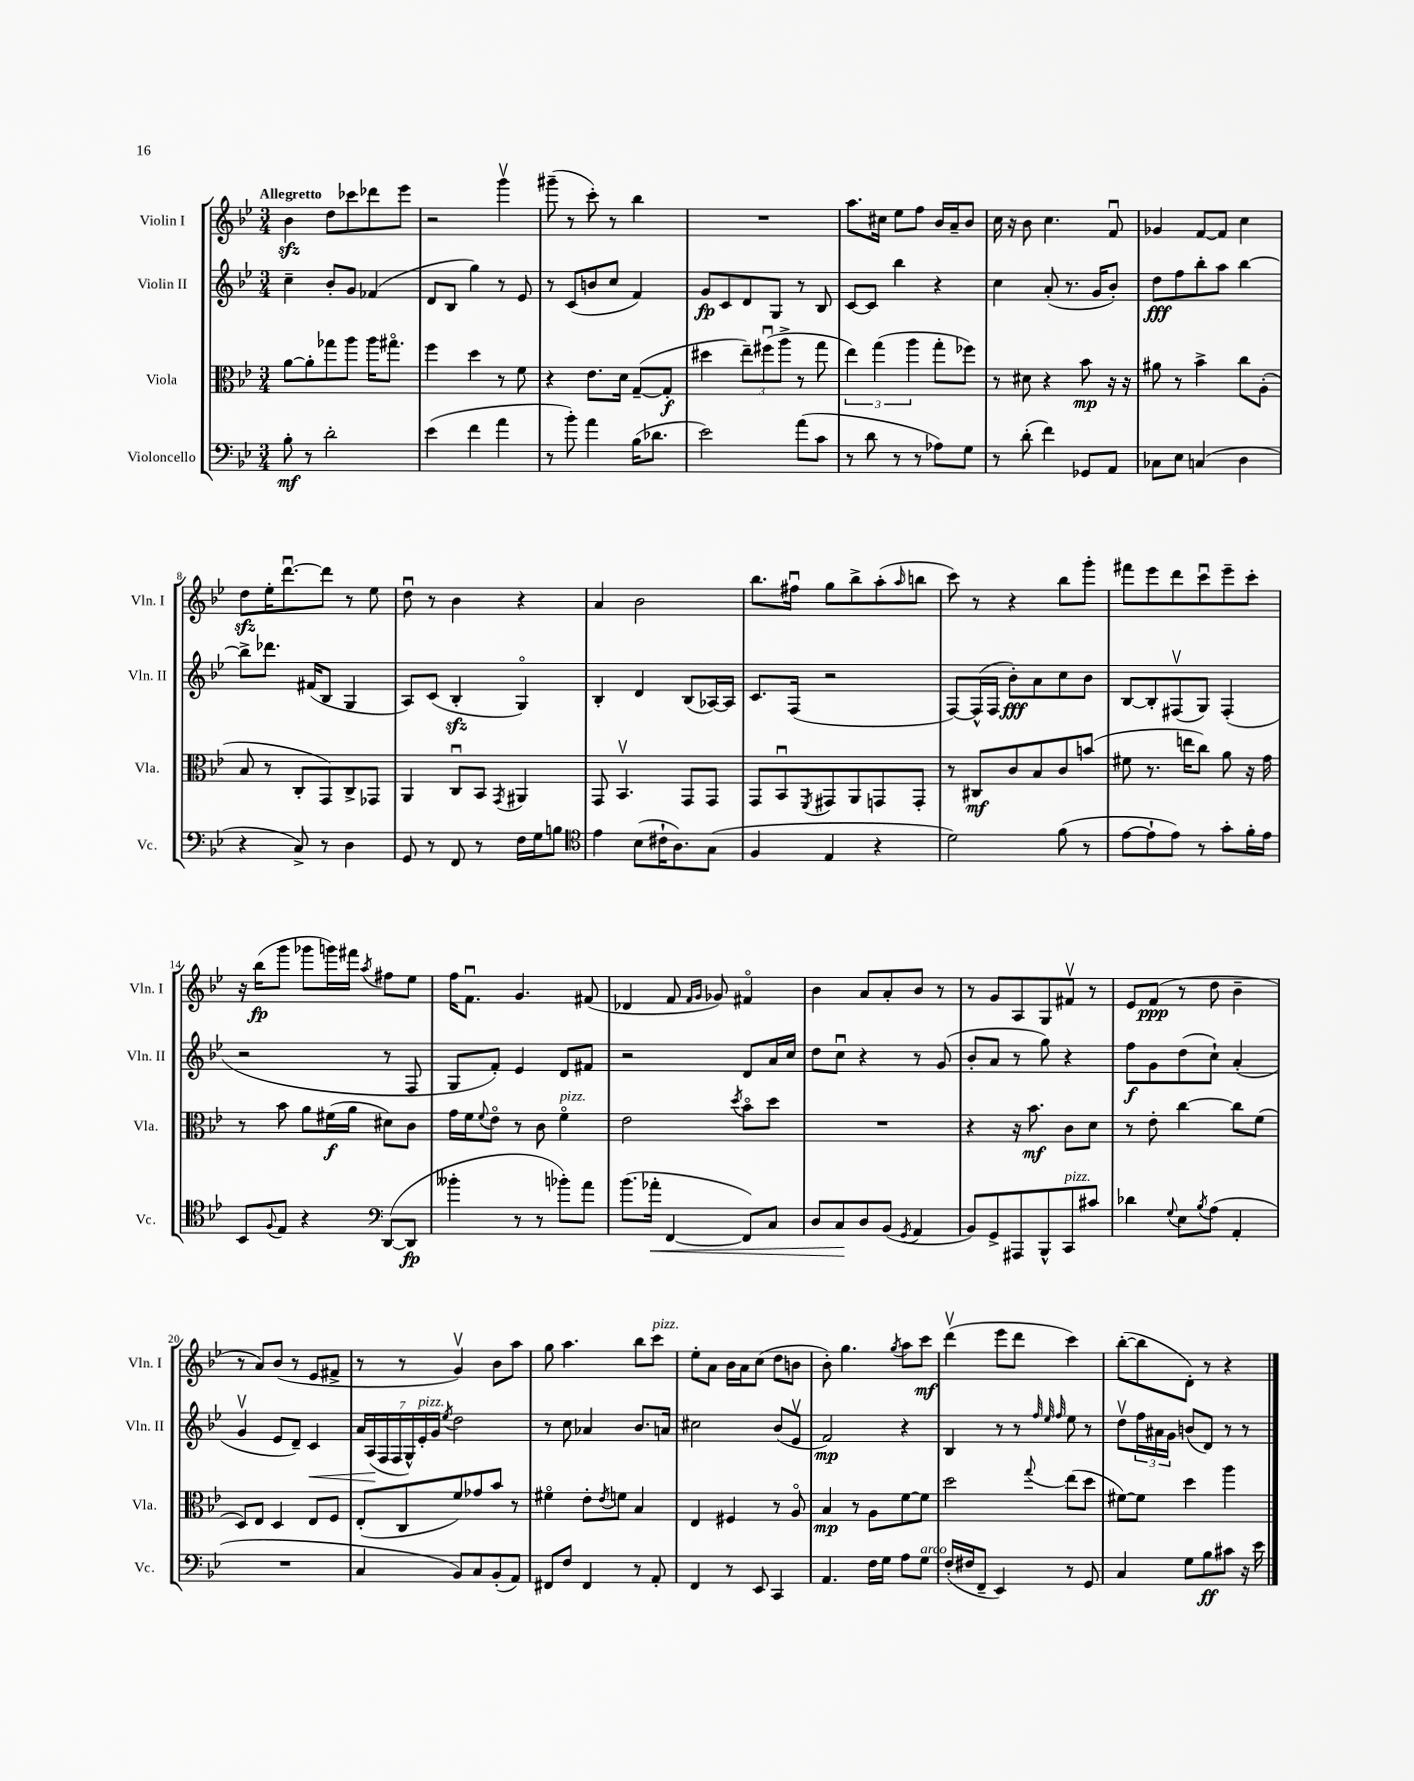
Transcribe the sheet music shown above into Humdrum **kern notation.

**kern	**dynam	**kern	**dynam	**kern	**dynam	**kern	**dynam
*part4	*part4	*part3	*part3	*part2	*part2	*part1	*part1
*staff4	*staff4	*staff3	*staff3	*staff2	*staff2	*staff1	*staff1
*I"Violoncello	*	*I"Viola	*	*I"Violin II	*	*I"Violin I	*
*I'Vc.	*	*I'Vla.	*	*I'Vln. II	*	*I'Vln. I	*
*clefF4	*	*clefC3	*	*clefG2	*	*clefG2	*
*k[b-e-]	*	*k[b-e-]	*	*k[b-e-]	*	*k[b-e-]	*
*M3/4	*	*M3/4	*	*M3/4	*	*M3/4	*
=1	=1	=1	=1	=1	=1	=1	=1
!	!	!	!	!	!	!LO:TX:a:B:t=Allegretto	!
8B-'\	mf	[8a\L	.	4cc~\	.	4b-zz\	.
8r	.	8a'\]	.	.	.	.	.
2d'\	.	8gg-X\	.	8b-'/L	.	8dd\L	.
.	.	8aa\J	.	8g/J	.	8ccc-X\	.
.	.	16aa\KL	.	(4f-X/	.	8ddd-X\	.
.	.	8.gg#X\J	.	.	.	.	.
.	.	.	.	.	.	8eee-\J	.
=2	=2	=2	=2	=2	=2	=2	=2
(4e-\	.	4ff\	.	8d/L	.	2r	.
.	.	.	.	8B-/J	.	.	.
4f\	.	4dd\	.	4gg\)	.	.	.
4a\	.	8r	.	8r	.	4gggv\	.
.	.	8f\	.	8e-/	.	.	.
=3	=3	=3	=3	=3	=3	=3	=3
8r	.	4r	.	8r	.	(8ggg#X~\	.
8b-'\)	.	.	.	(8c/L	.	8r	.
4a\	.	8.e-\L	.	8bn/	.	8ccc'\)	.
.	.	.	.	8cc/J	.	8r	.
.	.	16d\Jk	.	.	.	.	.
(16B-\KL	.	([8G~/L	.	4f/)	.	4bb-\	.
8.d-X\J	.	.	.	.	.	.	.
.	.	8G'/J]	f	.	.	.	.
=4	=4	=4	=4	=4	=4	=4	=4
2e-\)	.	4dd#X\	.	8g/L	fp	2.r	.
.	.	.	.	8c/	.	.	.
.	.	12ee-~\L)	.	8d/	.	.	.
.	.	(12ff#Xu\	.	.	.	.	.
.	.	.	.	8G/J	.	.	.
.	.	12aa^\J	.	.	.	.	.
(8a\L	.	8r	.	8r	.	.	.
8c\J	.	8gg\	.	8B-/	.	.	.
=5	=5	=5	=5	=5	=5	=5	=5
8r	.	6ee-\)	.	[8c/L	.	8.aa\L	.
8d\	.	.	.	8c/J]	.	.	.
.	.	(6gg\	.	.	.	.	.
.	.	.	.	.	.	16cc#X\Jk	.
8r	.	.	.	4bb-\	.	8ee-\L	.
.	.	6aa\	.	.	.	.	.
8r	.	.	.	.	.	8ff\J	.
8A-X\L)	.	8gg'\L	.	4r	.	16b-/LL	.
.	.	.	.	.	.	16a~/J	.
8G\J	.	8ff-X\J)	.	.	.	8b-/J	.
=6	=6	=6	=6	=6	=6	=6	=6
8r	.	8r	.	4cc\	.	16cc\	.
.	.	.	.	.	.	16r	.
(8d'\	.	8d#X\	.	.	.	8b-\	.
4f\)	.	4r	.	(8a'/	.	4.cc\	.
.	.	.	.	8.r	.	.	.
8GG-X/L	.	8b-\	mp	.	.	.	.
.	.	.	.	16g/KL	.	.	.
8AA/J	.	16r	.	8b-'/J)	.	8fu/	.
.	.	16r	.	.	.	.	.
=7	=7	=7	=7	=7	=7	=7	=7
8C-X\L	.	8a#X\	.	8dd\L	fff	4g-X/	.
8E-\J	.	8r	.	8ff\	.	.	.
(4Cn/	.	4b-^\	.	8bb-'\	.	[8f/L	.
.	.	.	.	8aa\J	.	8f/J]	.
4D\	.	8cc\L	.	[4bb-\	.	4cc\	.
.	.	(8A'\J	.	.	.	.	.
!!LO:LB:g=z
=8	=8	=8	=8	=8	=8	=8	=8
4r	.	8B-/	.	8bb-^\L]	.	8ddzz\L	.
.	.	8r	.	8.ddd-X\J	.	16ee-'\K	.
.	.	.	.	.	.	[8.dddu\	.
8C^/)	.	8C'/L	.	.	.	.	.
.	.	.	.	(16f#X/KL	.	.	.
8r	.	8GG/)	.	8B-/J	.	8ddd\J]	.
4D\	.	8C^/	.	4G/	.	8r	.
.	.	8GG-X/J	.	.	.	8ee-\	.
=9	=9	=9	=9	=9	=9	=9	=9
8GG/	.	4AA/	.	8A/L)	.	8ddu\	.
8r	.	.	.	(8c/J	.	8r	.
8FF/	.	8Cu/L	.	4B-zz'/	.	4b-\	.
8r	.	8BB-/J	.	.	.	.	.
.	.	8qGG/	.	.	.	.	.
16F\LL	.	4AA#X/	.	4G/)	.	4r	.
16G\J	.	.	.	.	.	.	.
8Bn\J	.	.	.	.	.	.	.
=10	=10	=10	=10	=10	=10	=10	=10
*clefC4	*	*	*	*	*	*	*
4e-\	.	8GG/	.	4B-'/	.	4a/	.
.	.	4.BB-v/	.	.	.	.	.
(8B-\L	.	.	.	4d/	.	2b-\	.
16c#X`\K	.	.	.	.	.	.	.
8.A\)	.	.	.	.	.	.	.
.	.	8GG/L	.	(8B-/L	.	.	.
(8G\J	.	8GG/J	.	[16A-X/L)	.	.	.
.	.	.	.	16A-/JJ]	.	.	.
=11	=11	=11	=11	=11	=11	=11	=11
4F/	.	8GG/L	.	8.c/L	.	8.bb-\L	.
.	.	8BB-u/	.	.	.	.	.
.	.	.	.	(16F/Jk	.	16ff#Xu\Jk	.
.	.	8qFF/	.	.	.	.	.
4E-/	.	8GG#X/	.	2r	.	8gg\L	.
.	.	8AA/	.	.	.	8bb-^\	.
4r	.	8GGn/	.	.	.	(8aa'\	.
.	.	.	.	.	.	16qqaa/	.
.	.	8GG'/J	.	.	.	8bbn\J	.
=12	=12	=12	=12	=12	=12	=12	=12
2d\)	.	8r	.	[8F/L)	.	8ccc\)	.
.	.	8C#X/L	mf	(16F^^/L]	.	8r	.
.	.	.	.	16F/JJ	.	.	.
.	.	8c/	.	8b-'\L)	fff	4r	.
.	.	8B-/	.	8a\	.	.	.
(8f\	.	8c/	.	8cc\	.	8bb-\L	.
8r	.	(8bn/J	.	8b-\J	.	8ggg'\J	.
=13	=13	=13	=13	=13	=13	=13	=13
[8e-\L	.	8f#X\	.	[8B-/L	.	8fff#X\L	.
8e-`\]	.	8.r	.	8B-'/]	.	8eee-\	.
8e-\J)	.	.	.	(8F#Xv/	.	8ddd\	.
.	.	16een\KL	.	.	.	.	.
8r	.	8cc\J)	.	8G/J)	.	8cccu\	.
8g'\L	.	8a\	.	(4F#'/	.	8eee-~\	.
16f'\L	.	16r	.	.	.	8ccc'\J	.
16e-\JJ	.	16g\	.	.	.	.	.
!!LO:LB:g=z
=14	=14	=14	=14	=14	=14	=14	=14
8BB-/L	.	8r	.	2r	.	16r	.
.	.	.	.	.	.	(16bb-\KL	fp
8qqF/	.	.	.	.	.	.	.
8E-/J	.	8b-\	.	.	.	8ggg\J	.
4r	.	8a\L	.	.	.	8ggg-X\L	.
.	.	(16f#X\L	f	.	.	16gggn\L)	.
.	.	16a\JJ	.	.	.	16fff#X\JJ	.
*clefF4	*	*	*	*	*	*	*
.	.	.	.	.	.	8qaa/	.
([8DD/L	.	8d#X\L)	.	8r	.	8ff#X\L	.
8DD/J]	fp	8c\J	.	8F/	.	8ee-\J	.
=15	=15	=15	=15	=15	=15	=15	=15
4b--X'\	.	16g\LL	.	8G/L	.	16ff\KL	.
.	.	16f\J	.	.	.	8.fu\J	.
.	.	8qqf/	.	.	.	.	.
.	.	8e-\J	.	8f'/J)	.	.	.
8r	.	8r	.	4e-/	.	4.g/	.
8r	.	8c\	.	.	.	.	.
!	!	!LO:TX:a:i:t=pizz.	!	!	!	!	!
8b-X'\L)	.	4f\	.	8d/L	.	.	.
8a\J	.	.	.	8f#X/J	.	(8f#X/	.
=16	=16	=16	=16	=16	=16	=16	=16
(8.b-\L	.	2e-\	.	2r	.	4d-X/	.
!	!LO:HP:b	!	!	!	!	!	!
16a-X'\Jk	<	.	.	.	.	.	.
[4FF/	.	.	.	.	.	8f/	.
.	.	.	.	.	.	16qqf/LL	.
.	.	.	.	.	.	16qqg/JJ	.
.	.	.	.	.	.	8g-X/)	.
.	.	8qdd/	.	.	.	.	.
8FF/L])	.	8b-\L	.	8d/L	.	4f#X/	.
8C/J	.	8dd\J	.	16a/L	.	.	.
.	.	.	.	16cc/JJ	.	.	.
=17	=17	=17	=17	=17	=17	=17	=17
8D/L	.	2.r	.	8dd\L	.	4b-\	.
8C/	.	.	.	8ccu\J	.	.	.
8D/	[	.	.	4r	.	8a/L	.
(8BB-/J	.	.	.	.	.	8a'/	.
8qGG/	.	.	.	.	.	.	.
4AA/	.	.	.	8r	.	8b-/J	.
.	.	.	.	(8g/	.	8r	.
=18	=18	=18	=18	=18	=18	=18	=18
8BB-/L)	.	4r	.	8b-'/L	.	8r	.
8GG^/	.	.	.	8a/J	.	8g/L	.
8AAA#X/	.	16r	.	8r	.	8A/	.
.	.	8.b-\	mf	.	.	.	.
8BBB-^^/	.	.	.	8gg\)	.	8G/	.
!LO:TX:a:i:t=pizz.	!	!	!	!	!	!	!
8CC/	.	8c\L	.	4r	.	8f#Xv/J	.
8c#X/J	.	8d\J	.	.	.	8r	.
=19	=19	=19	=19	=19	=19	=19	=19
4d-X\	.	8r	.	8ff\L	f	8e-/L	.
.	.	8e-'\	.	8g\	.	(8f/J	ppp
8qqG/	.	.	.	.	.	.	.
8E-\L	.	[4cc\	.	(8dd\	.	8r	.
8qB-/	.	.	.	.	.	.	.
(8A\J	.	.	.	8cc`\J)	.	8dd\	.
4AA'/	.	8cc\L]	.	(4a'/	.	4b-~\	.
.	.	(8f\J	.	.	.	.	.
!!LO:LB:g=z
=20	=20	=20	=20	=20	=20	=20	=20
2.r	.	8D/L)	.	4gv/	.	8r	.
.	.	8E-/J	.	.	.	8a/L)	.
.	.	4D/	.	8e-/L	.	(8b-/J	.
.	.	.	.	8d~/J)	.	8r	.
!	!	!	!	!	!LO:HP:b	!	!
.	.	8E-/L	.	4c/	<	8e-/L	.
.	.	8F/J	.	.	.	8f#X^/J	.
=21	=21	=21	=21	=21	=21	=21	=21
4C/	.	(8E-'/L	.	28a/LL	.	8r	.
.	.	.	.	(28A/	.	.	.
.	.	.	.	28F/	[	.	.
.	.	.	.	28F/	.	.	.
.	.	8C/	.	.	.	8r	.
.	.	.	.	28G^^/)	.	.	.
!	!	!	!	!LO:TX:a:i:t=pizz.	!	!	!
.	.	.	.	28e-'/	.	.	.
.	.	.	.	28g/JJ	.	.	.
.	.	.	.	8qee-/	.	.	.
8BB-/L)	.	8f/)	.	2dd\	.	4gv/)	.
8C/	.	8g-X/	.	.	.	.	.
(8BB-'/	.	8b-/J	.	.	.	8b-\L	.
8AA/J)	.	8r	.	.	.	8aa\J	.
=22	=22	=22	=22	=22	=22	=22	=22
8FF#X/L	.	4f#X\	.	8r	.	8gg\	.
8F/J	.	.	.	8cc\	.	4.aa\	.
4FF#/	.	8e-'\L	.	4a-X/	.	.	.
.	.	8qe-/	.	.	.	.	.
.	.	8fn\J	.	.	.	.	.
8r	.	4B-/	.	8.b-/L	.	8bb-\L	.
!	!	!	!	!	!	!LO:TX:a:i:t=pizz.	!
8AA'/	.	.	.	.	.	8ccc\J	.
.	.	.	.	16an/Jk	.	.	.
=23	=23	=23	=23	=23	=23	=23	=23
4FF/	.	4E-/	.	2cc#X\	.	8ee-'\L	.
.	.	.	.	.	.	8a\J	.
8r	.	4F#X/	.	.	.	16b-\LL	.
.	.	.	.	.	.	16a\J	.
8EE-/	.	.	.	.	.	(8cc\J	.
4CC/	.	8r	.	(8b-/L	.	8dd\L	.
.	.	8A/	.	8e-v/J	.	8bn\J	.
=24	=24	=24	=24	=24	=24	=24	=24
4.AA/	.	4B-/	mp	2f/)	mp	8b-'\)	.
.	.	.	.	.	.	4.gg\	.
.	.	8r	.	.	.	.	.
16F\LL	.	8A\L	.	.	.	.	.
16G\JJ	.	.	.	.	.	.	.
.	.	.	.	.	.	8qgg/	.
8A\L	.	[8f\	.	4r	.	8aa\L	.
!LO:TX:a:i:t=arco	!	!	!	!	!	!	!
8G\J	.	8f\J]	.	.	.	8ccc\J	mf
=25	=25	=25	=25	=25	=25	=25	=25
(16F'/LL	.	2dd\	.	4B-/	.	(4dddv\	.
16F#X/J	.	.	.	.	.	.	.
8FF~/J	.	.	.	.	.	.	.
4EE-/)	.	.	.	8r	.	8eee-\L	.
.	.	.	.	8r	.	8ddd\J	.
.	.	.	.	32qqff/	.	.	.
.	.	.	.	32qqee-/	.	.	.
.	.	8qqgg/	.	32qqff/	.	.	.
8r	.	(8ee-\L	.	8ee-\	.	4ccc\)	.
8GG/	.	8dd\J	.	8r	.	.	.
=26	=26	=26	=26	=26	=26	=26	=26
4C/	.	[8f#X\L)	.	8ddv\L	.	([8bb-'\L	.
.	.	8f#\J]	.	24ff\L	.	8bb-\]	.
.	.	.	.	24a#X\	.	.	.
.	.	.	.	24g\JJ	.	.	.
8G\L	.	4dd\	.	(8bn/L	.	8d'\J)	.
8B-\	ff	.	.	8d/J)	.	8r	.
8c#X\J	.	4aa\	.	8r	.	4r	.
16r	.	.	.	8r	.	.	.
16e-\	.	.	.	.	.	.	.
==	==	==	==	==	==	==	==
*-	*-	*-	*-	*-	*-	*-	*-
